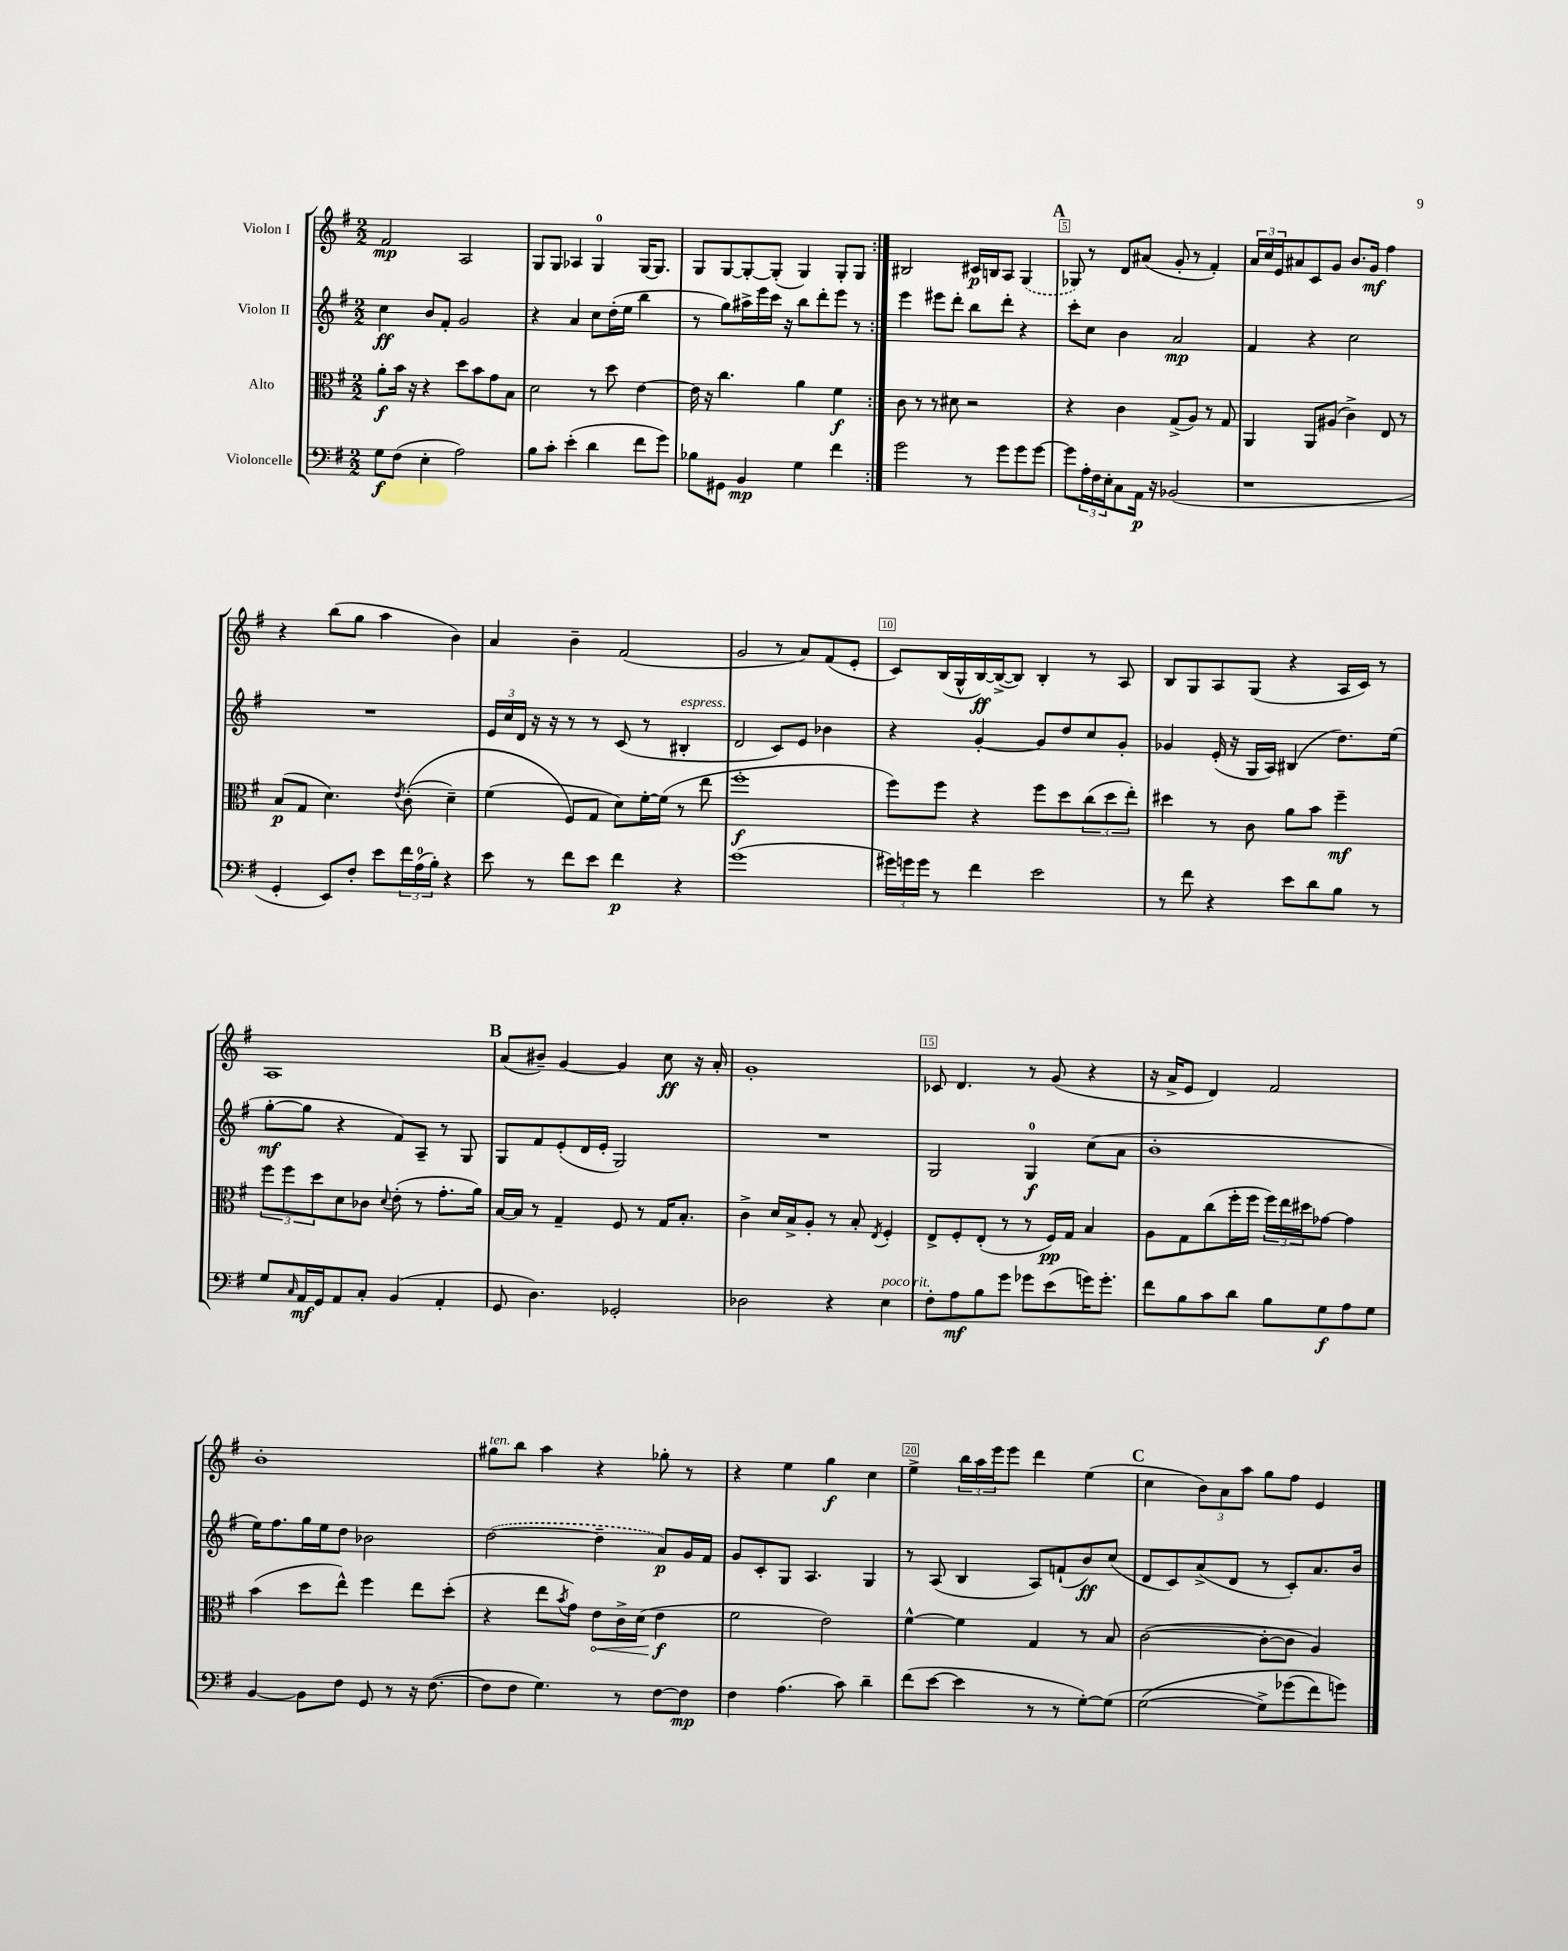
<<
\new StaffGroup <<
\new Staff = "s0" \with { instrumentName = "Violon I" } {
    \clef treble \key g \major \numericTimeSignature \time 2/2
    \repeat volta 2 { fis'2\mp a2 |
    g8 g8 aes4 g4-0 g16~ g8. |
    g8 g8~ g8~-. g8-.( g4) g8-. g8 | }
    bis2 cis'16\p b16 a8 \once \slurDashed g4( |
    \mark \markup { \bold "A" } ges8) r8 d'8 ais'8( g'8-. r8 fis'4-.) |
    \tuplet 3/2 { a'16 c''16 e'16 } ais'8 c'8 g'8 b'8. g'16\mf fis''4 |
    r4 b''8( g''8 a''4 b'4) |
    a'4 b'4-- fis'2( |
    g'2 r8 a'8) fis'8( e'8-. |
    c'8) b16( g16-^ b16~\ff) b16~->( b8) b4-. r8 a8 |
    b8 g8 a8 g8( r4 a16 c'16) r8 |
    a1 |
    \mark \markup { \bold "B" } a'8( bis'8--) g'4~ g'4 c''8\ff r16 a'16-. |
    g'1-. |
    ces'8 d'4. r8 g'8( r4 |
    r16 a'16-> e'8 d'4) fis'2 |
    b'1-. |
    gis''8^\markup { \italic "ten." } b''8 a''4 r4 ges''8-. r8 |
    r4 e''4 g''4\f c''4 |
    e''4-> \tuplet 3/2 { b''16 a''16 e'''16 } e'''8 d'''4 e''4( |
    \mark \markup { \bold "C" } c''4 \tuplet 3/2 { b'8) a'8 a''8 } g''8 fis''8 e'4 \bar "|." |
}
\new Staff = "s1" \with { instrumentName = "Violon II" } {
    \clef treble \key g \major \numericTimeSignature \time 2/2
    \repeat volta 2 { c''4\ff b'8 fis'8-. g'2 |
    r4 a'4 c''8 d''16-.( e''16 b''4 |
    r8 g''8) ais''16-> e'''16 c'''16 r16 b''8 d'''8-. e'''8 r8 | }
    e'''4 eis'''8 d'''8-. b''8 d'''8-. r4 |
    \mark \markup { \bold "A" } c'''8-. c''8 b'4 a'2\mp |
    fis'4 r4 c''2 |
    R1 |
    \tuplet 3/2 { e'16 c''16 d'16 } r16 r16 r8 r8 c'8( r8 bis4-.^\markup { \italic "espress." } |
    d'2 c'8) e'8 bes'4 |
    r4 g'4~-. g'8 d''8 c''8 g'8-. |
    ges'4 e'16-.( r16 g16 a16) bis4( d''8.) e''16( |
    g''8~-.\mf g''8 r4 fis'8) a8-- r8 g8 |
    \mark \markup { \bold "B" } g8 fis'8 e'8-.( d'16 e'16-. g2) |
    R1 |
    g2 g4-0\f c''8( a'8 |
    b'1-. |
    e''16) fis''8. g''16 e''16 d''8 bes'2 |
    \once \slurDashed d''2~( d''4-- a'8\p) g'16 fis'16 |
    g'8 c'8-. g8 a4. g4 |
    r8 a8( b4 a8) f'8-!( b'8\ff) c''8( |
    \mark \markup { \bold "C" } d'8 c'8) a'8->( d'8 r8 c'8-.) a'8. b'16 \bar "|." |
}
\new Staff = "s2" \with { instrumentName = "Alto" } {
    \clef alto \key g \major \numericTimeSignature \time 2/2
    \repeat volta 2 { a'8-.\f b'16 r16 r4 d''8 b'8 g'8 b8 |
    d'2 r8 d''8 e'4~ |
    e'16 r16 c''4. a'4 fis'4\f | }
    c'8 r8 r8 dis'8 r2 |
    \mark \markup { \bold "A" } r4 c'4 g8->( a8) r8 g8 |
    a,4 a,8 ais8( c'4->) e8 r8 |
    b8\p( g8 d'4.) \acciaccatura { e'8 } c'8-.(\( d'4--) |
    fis'4( fis8\) g8 d'8) fis'16~-. fis'16( r8 e''8 |
    fis''1-.\f |
    fis''8) fis''8 r4 fis''8 d''8 \tuplet 3/2 { c''8( d''8 e''8-.) } |
    dis''4 r8 c'8 a'8 b'8 fis''4--\mf |
    \tuplet 3/2 { fis''8 fis''8 d''8 } d'8 ces'8 \appoggiatura { d'8 } e'8-.( r8 g'8.-. a'16) |
    \mark \markup { \bold "B" } b16~ b16 r8 g4-- fis8 r8 g16 b8.-. |
    c'4-> d'16 b16-> a8-. r8 b8-. \acciaccatura { e8 } fis4-. |
    e8-> fis8-. e8-.( r8 r8 fis16\pp) g16 b4 |
    a8 g8 c''8( fis''16-. fis''16 \tuplet 3/2 { fis''16) e''16 dis''16 } ges'8~ ges'4 |
    b'4( d''8 e''8-^) fis''4 e''8 d''8-.( |
    r4 e''8 \acciaccatura { b'8 } g'8) \once \override Hairpin.circled-tip = ##t e'8\< c'16-> d'16( e'4\f\! |
    fis'2 e'2) |
    fis'4~-^ fis'4 g4 r8 b8 |
    \mark \markup { \bold "C" } c'2~( c'8~-. c'8 a4) \bar "|." |
}
\new Staff = "s3" \with { instrumentName = "Violoncelle" } {
    \clef bass \key g \major \numericTimeSignature \time 2/2
    \repeat volta 2 { g8\f fis8( e4-. a2) |
    b8 c'8-. e'4-.( d'4 fis'8 g'8) |
    bes8 gis,8 b,4\mp g4 fis'4 | }
    g'2 r8 g'8 g'8 g'8~ |
    \mark \markup { \bold "A" } g'8 \tuplet 3/2 { a16-. fis16 e16-. } c8 a,16\p r16 bes,2( |
    r1 |
    g,4-. e,8) fis8-. e'8 \tuplet 3/2 { fis'16 a16-0( b16-.) } r4 |
    e'8 r8 fis'8 e'8 fis'4\p r4 |
    g'1( |
    \tuplet 3/2 { gis'16) g'16 g'16 } r8 fis'4 e'2 |
    r8 fis'8 r4 e'8 d'8 b8 r8 |
    g8 \grace { c16 } a,16\mf g,16 a,8 c8-. b,4( a,4-. |
    \mark \markup { \bold "B" } g,8 d4.) ges,2-. |
    des2 r4 e4^\markup { \italic "poco rit." } |
    fis8-. a8\mf b8 g'8 ges'8 e'8( g'16) g'8.-. |
    fis'8 b8 c'8 d'8 b8 g8\f a8 g8 |
    b,4~ b,8 fis8 g,8 r8 r16 fis8.~( |
    fis8 fis8 g4.) r8 fis8~ fis8\mp |
    fis4 a4.( c'8) d'4-- |
    fis'8( e'8~ e'4 r8 r8 g8~-.) g8( |
    \mark \markup { \bold "C" } g2~\( g8->) ges'8( fis'8) g'8\) \bar "|." |
}
>>
>>
\layout { \context { \Score \override BarNumber.break-visibility = ##(#f #t #t) barNumberVisibility = #(every-nth-bar-number-visible 5) \override BarNumber.stencil = #(make-stencil-boxer 0.1 0.3 ly:text-interface::print) } }
